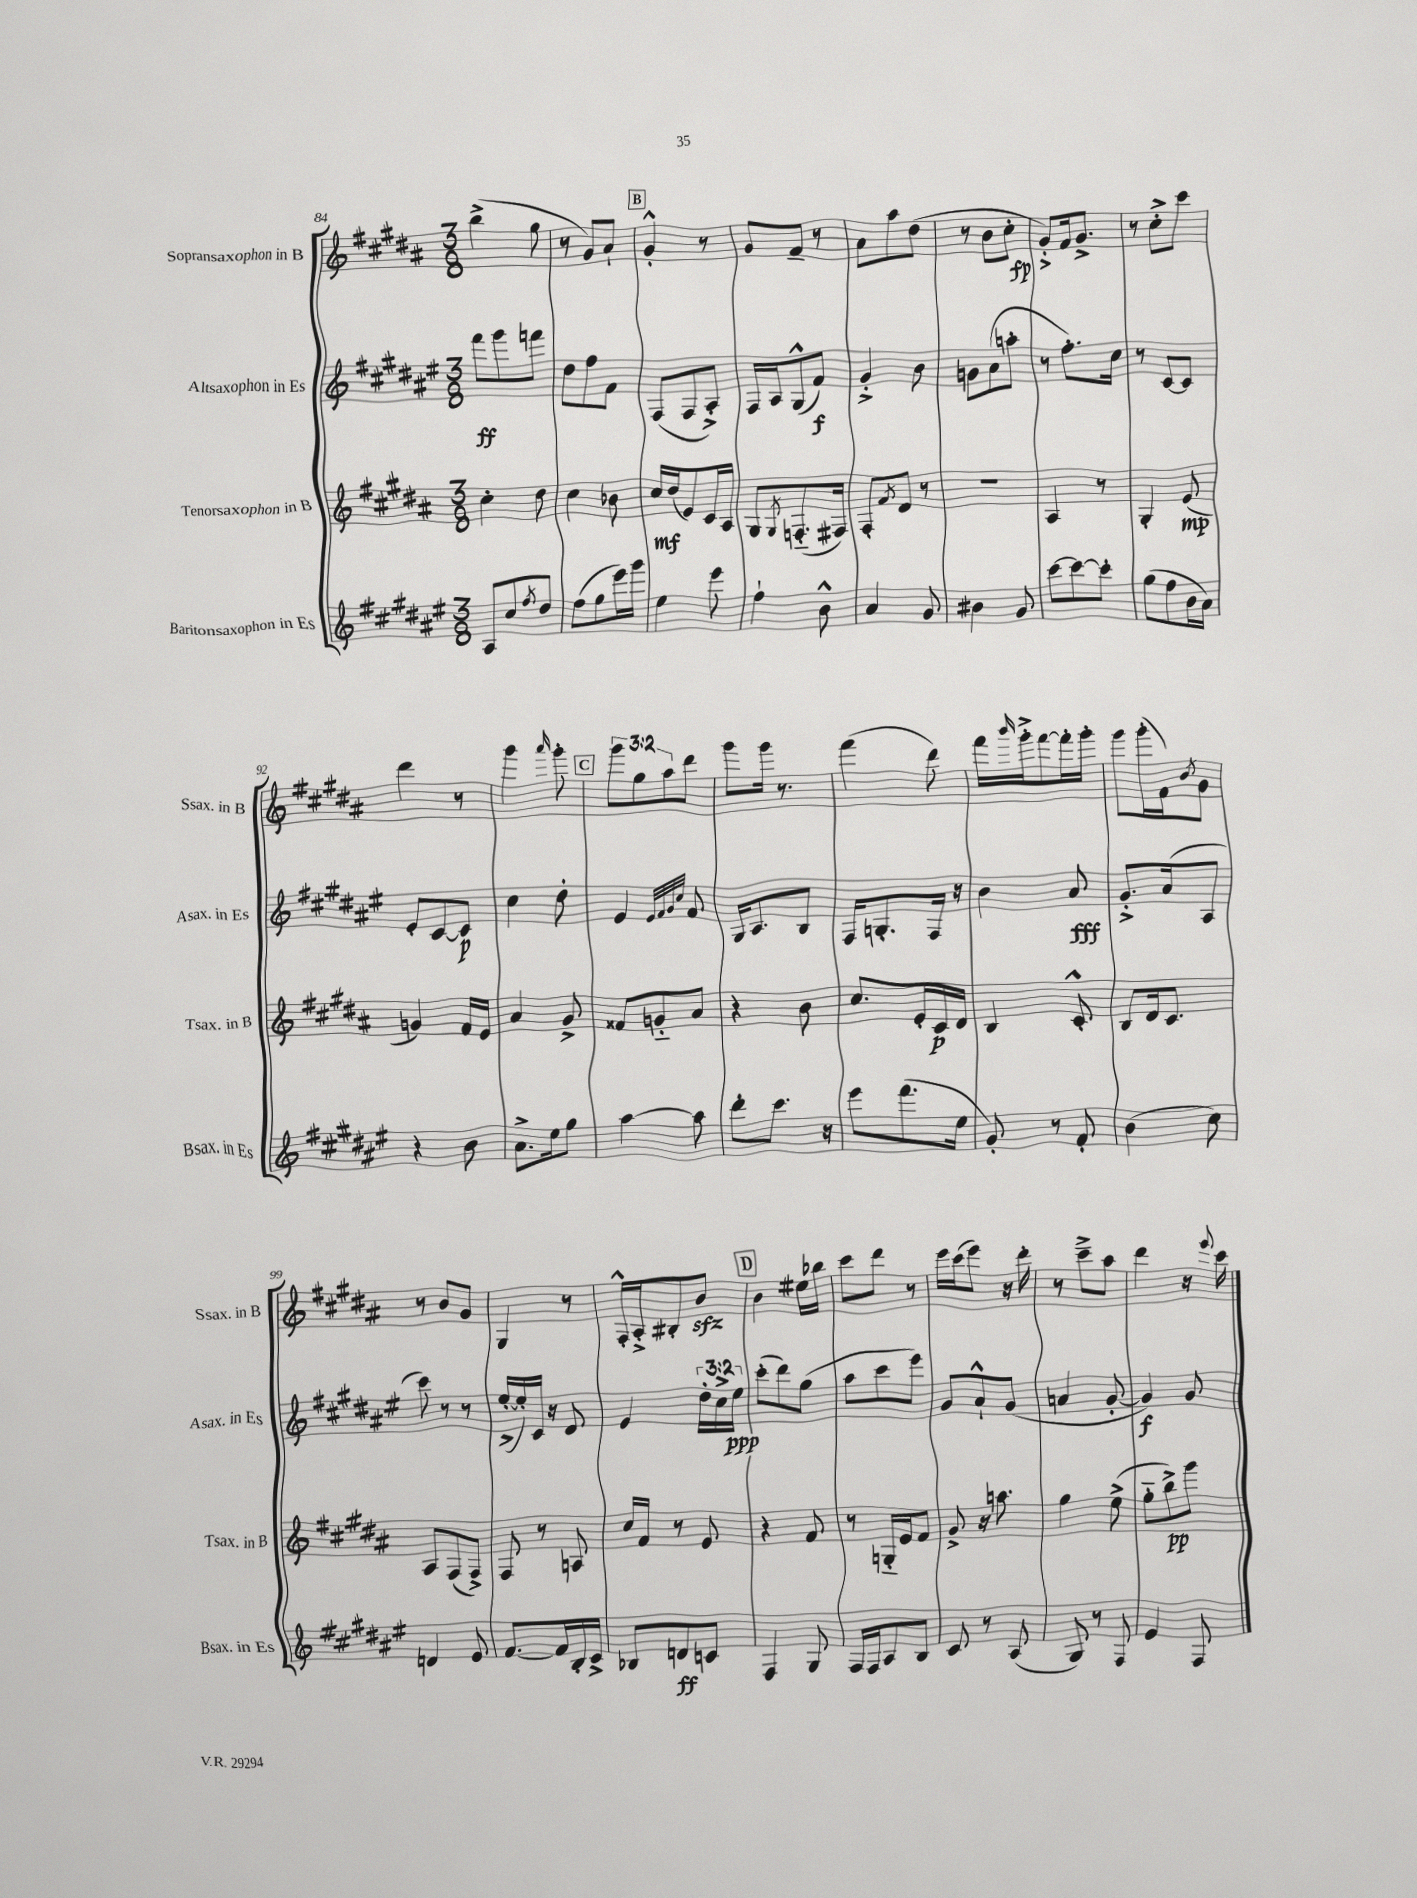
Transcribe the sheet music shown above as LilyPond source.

<<
\new StaffGroup <<
\new Staff = "s0" \with { instrumentName = "Sopransaxophon in B" shortInstrumentName = "Ssax. in B" } {
    \clef treble \key b \major \numericTimeSignature \time 3/8 \override Staff.TupletNumber.text = #tuplet-number::calc-fraction-text
    b''4->( gis''8 |
    r8 gis'8) ais'8-! |
    \mark \markup { \box "B" } gis'4-.-^ r8 |
    gis'8 fis'8-- r8 |
    ais'8 ais''8 dis''8( |
    r8 b'8 cis''8-.\fp |
    gis'8-.->) fis'16 gis'8.-> |
    r8 cis''8-.-> cis'''8 |
    dis'''4 r8 |
    gis'''4 \grace { ais'''16 } gis'''8-. |
    \mark \markup { \box "C" } \tuplet 3/2 { gis'''8 gis''8 ais''8 } dis'''8 |
    gis'''8 gis'''16 r8. |
    fis'''4( dis'''8) |
    fis'''16 \grace { b'''16 } gis'''16-.-> fis'''8~ fis'''16-. gis'''16-. |
    gis'''8 gis'''16-.( fis'16) \acciaccatura { b'8 } gis'8 |
    r8 b'8 gis'8 |
    gis4 r8 |
    fis16-.-^ ais16-.-> bis8-. b'8\sfz |
    \mark \markup { \box "D" } b'4 eis''16 bes''16 |
    cis'''8 dis'''8 r8 |
    e'''16 cis'''16( e'''8) r16 dis'''16-. |
    r8 cis'''8---> ais''8 |
    dis'''4 r16 \appoggiatura { e'''8 } cis'''16 \bar "|." |
}
\new Staff = "s1" \with { instrumentName = "Altsaxophon in Es" shortInstrumentName = "Asax. in Es" } {
    \clef treble \key fis \major \numericTimeSignature \time 3/8 \override Staff.TupletNumber.text = #tuplet-number::calc-fraction-text
    fis'''8\ff gis'''8 f'''8 |
    dis''8 fis''8 fis'8 |
    \mark \markup { \box "B" } fis8( fis8 ais8-.->) |
    fis16 ais16 gis8-^( fis'8\f) |
    gis'4-.-> b'8 |
    g'8 ais'8( a''8-. |
    r8 fis''8.-.) cis''16 |
    r8 cis'8~ cis'8 |
    eis'8-. cis'8~ cis'8\p |
    cis''4 dis''8-. |
    \mark \markup { \box "C" } eis'4 \grace { eis'32 fis'32 gis'32 cis''32 } fis'8 |
    gis16 ais8. b8 |
    fis16 g8.-. fis16 r16 |
    b'4 ais'8\fff |
    gis'8.-.-> ais'16( ais8 |
    cis'''8) r8 r8 |
    eis''16~-.->( eis''16-.) cis'16 r16 dis'8 |
    eis'4 \tuplet 3/2 { dis''16-. cis''16-> eis''16\ppp } |
    \mark \markup { \box "D" } cis'''8-.( dis'''8) gis''8( |
    ais''8 cis'''8 eis'''8) |
    gis'8 ais'8-!-^ gis'8( |
    a'4 gis'8~-. |
    gis'4\f) gis'8 \bar "|." |
}
\new Staff = "s2" \with { instrumentName = "Tenorsaxophon in B" shortInstrumentName = "Tsax. in B" } {
    \clef treble \key b \major \numericTimeSignature \time 3/8
    cis''4-. dis''8 |
    cis''4 bes'8 |
    \mark \markup { \box "B" } cis''16\mf dis''16( e'8) cis'16 ais16 |
    gis8 \acciaccatura { gis8 } f8.-_( fis16) |
    fis8-. \acciaccatura { fis'8 } dis'8 r8 |
    R4. |
    ais4 r8 |
    gis4-. e'8\mp( |
    g'4) fis'16 e'16 |
    ais'4 gis'8-> |
    \mark \markup { \box "C" } fisis'8 g'8-_ ais'8 |
    r4 b'8 |
    cis''8. e'16-. cis'16\p dis'16 |
    b4 cis'8-.-^ |
    b8 dis'16 cis'8. |
    ais8 fis8( fis8->) |
    fis8 r8 a8 |
    cis''16 fis'16 r8 e'8 |
    \mark \markup { \box "D" } r4 fis'8 |
    r8 g16-_ e'16 fis'8 |
    gis'8-> r16 a''8. |
    gis''4 e''8->( |
    gis''8-_ b''8->\pp) gis'''8 \bar "|." |
}
\new Staff = "s3" \with { instrumentName = "Baritonsaxophon in Es" shortInstrumentName = "Bsax. in Es" } {
    \clef treble \key fis \major \numericTimeSignature \time 3/8
    ais8 cis''8 \acciaccatura { fis''8 } dis''8 |
    fis''8( gis''8 eis'''16) gis'''16 |
    \mark \markup { \box "B" } eis''4 eis'''8 |
    fis''4-! b'8-^ |
    ais'4 gis'8 |
    bis'4 gis'8 |
    cis'''8~ cis'''8~ cis'''8-. |
    gis''8( fis''8 b'16 ais'16) |
    r4 b'8 |
    ais'8.-> eis''16 gis''8 |
    \mark \markup { \box "C" } ais''4~ ais''8 |
    dis'''8-. cis'''8. r16 |
    eis'''8 fis'''8.( eis''16 |
    gis'8-.) r8 fis'8-. |
    b'4( cis''8) |
    d'4 eis'8 |
    fis'8.~ fis'16 b16-. cis'16-> |
    bes8 d'8\ff c'8 |
    \mark \markup { \box "D" } fis4 gis8 |
    fis16 fis16 ais8 b8 |
    cis'8 r8 ais8( |
    gis8) r8 fis8 |
    eis'4 fis8 \bar "|." |
}
>>
>>
\layout { \context { \Score currentBarNumber = #84 } }
